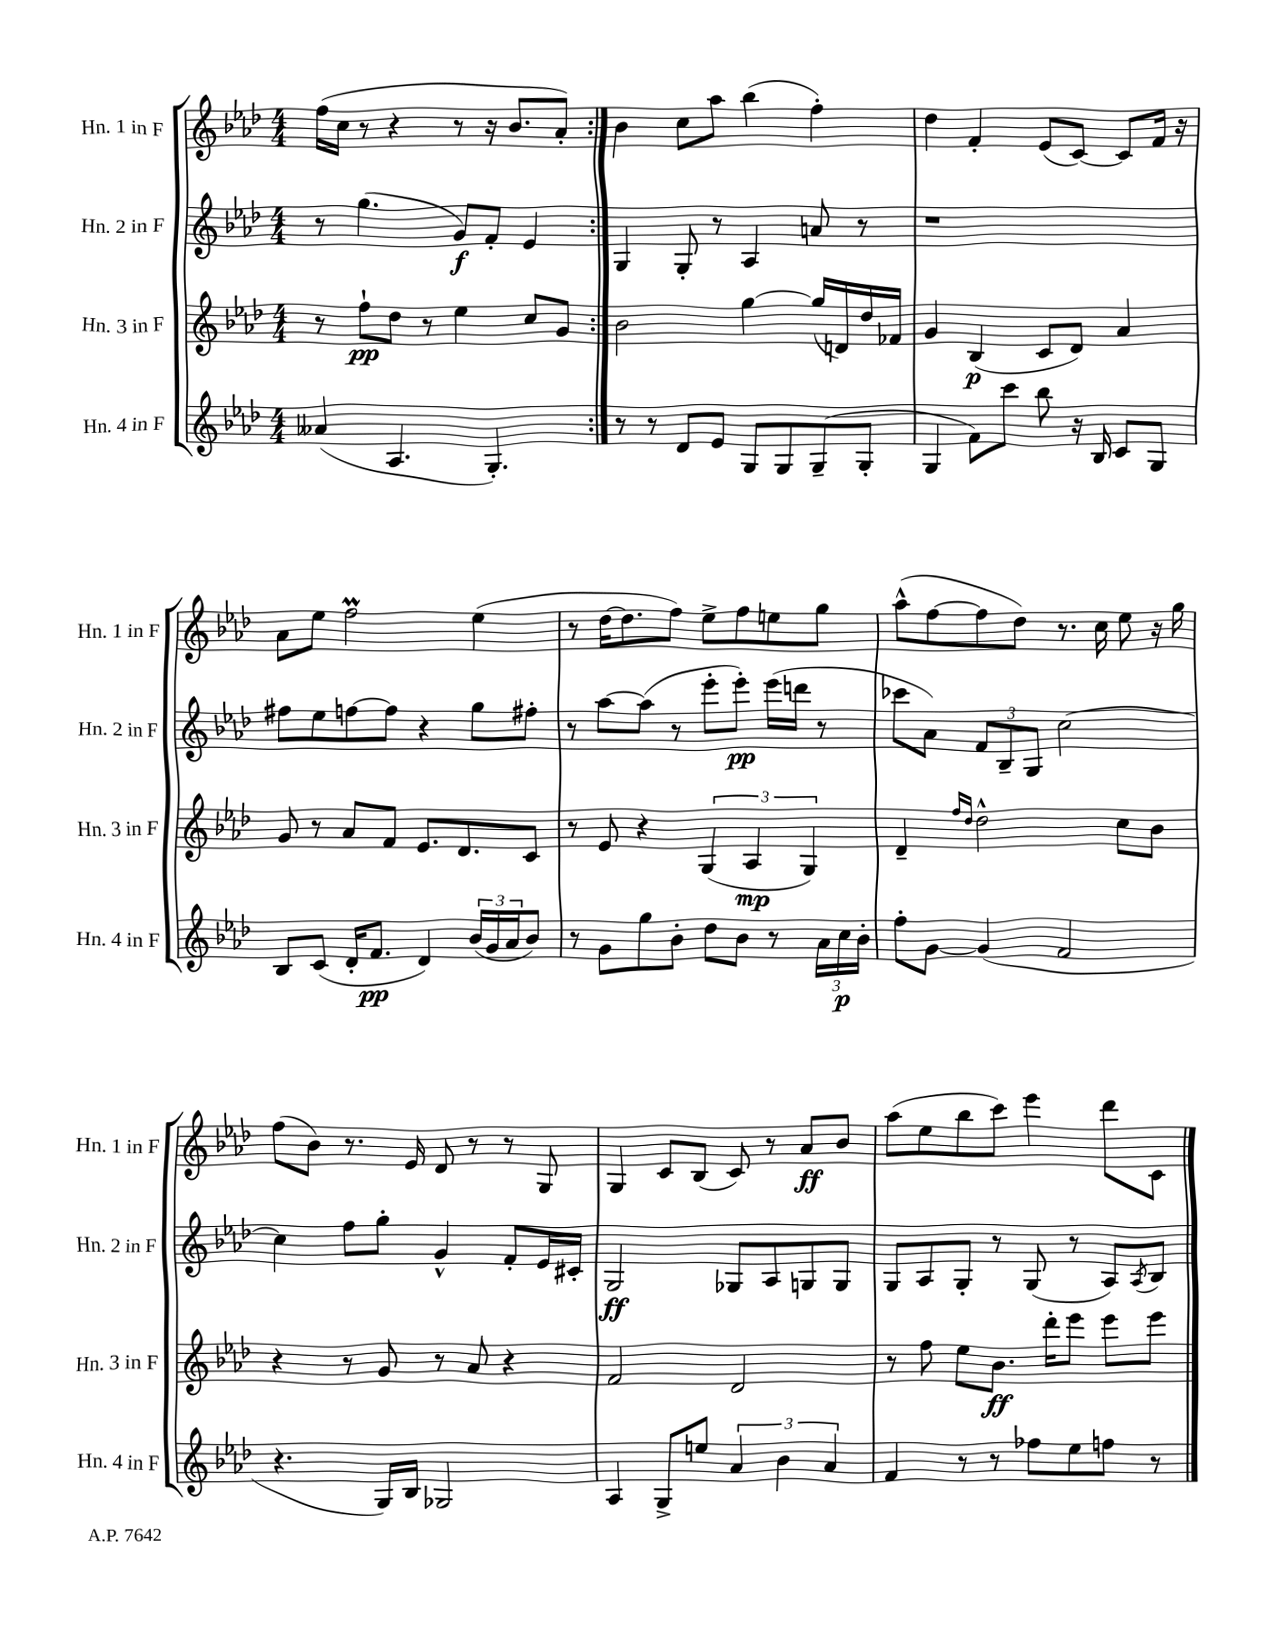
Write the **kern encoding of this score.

**kern	**dynam	**kern	**dynam	**kern	**dynam	**kern	**dynam
*part4	*part4	*part3	*part3	*part2	*part2	*part1	*part1
*staff4	*staff4	*staff3	*staff3	*staff2	*staff2	*staff1	*staff1
*I"Hn. 4 in F	*	*I"Hn. 3 in F	*	*I"Hn. 2 in F	*	*I"Hn. 1 in F	*
*I'Hn. 4 in F	*	*I'Hn. 3 in F	*	*I'Hn. 2 in F	*	*I'Hn. 1 in F	*
*clefG2	*	*clefG2	*	*clefG2	*	*clefG2	*
*k[b-e-a-d-]	*	*k[b-e-a-d-]	*	*k[b-e-a-d-]	*	*k[b-e-a-d-]	*
*M4/4	*	*M4/4	*	*M4/4	*	*M4/4	*
=54	=54	=54	=54	=54	=54	=54	=54
(4a--X/	.	8r	.	8r	.	(16ff\LL	.
.	.	.	.	.	.	16cc\JJ	.
.	.	8ff`\L	pp	(4.gg\	.	8r	.
4.A-/	.	8dd-\J	.	.	.	4r	.
.	.	8r	.	.	.	.	.
.	.	4ee-\	.	8g/L)	f	8r	.
4.G'/)	.	.	.	8f'/J	.	16r	.
.	.	.	.	.	.	8.b-/L	.
.	.	8cc/L	.	4e-/	.	.	.
.	.	8g/J	.	.	.	8a-'/J)	.
=55:|!	=55:|!	=55:|!	=55:|!	=55:|!	=55:|!	=55:|!	=55:|!
8r	.	2b-\	.	4G/	.	4b-\	.
8r	.	.	.	.	.	.	.
8d-/L	.	.	.	8G'/	.	8cc\L	.
8e-/J	.	.	.	8r	.	8aa-\J	.
8G/L	.	[4gg\	.	4A-/	.	(4bb-\	.
8G/	.	.	.	.	.	.	.
(8G~/	.	(16gg/LL]	.	8an/	.	4ff'\)	.
.	.	16dn/)	.	.	.	.	.
8G'/J	.	16dd-/	.	8r	.	.	.
.	.	16f-X/JJ	.	.	.	.	.
=56	=56	=56	=56	=56	=56	=56	=56
4G/	.	4g/	.	1r	.	4dd-\	.
8f\L)	.	(4B-/	p	.	.	4f'/	.
8ccc\J	.	.	.	.	.	.	.
8bb-\	.	8c/L	.	.	.	(8e-/L	.
16r	.	8d-/J)	.	.	.	[8c/J)	.
16B-/	.	.	.	.	.	.	.
8c/L	.	4a-/	.	.	.	8c/L]	.
8G/J	.	.	.	.	.	16f/Jk	.
.	.	.	.	.	.	16r	.
!!LO:LB:g=z
=57	=57	=57	=57	=57	=57	=57	=57
8B-/L	.	8g/	.	8ff#X\L	.	8a-\L	.
(8c/J	.	8r	.	8ee-\	.	8ee-\J	.
16d-'/KL	.	8a-/L	.	[8ffn\	.	2ffM\	.
8.f/J	pp	.	.	.	.	.	.
.	.	8f/J	.	8ff\J]	.	.	.
4d-/)	.	8.e-/L	.	4r	.	.	.
.	.	8.d-/	.	.	.	.	.
(24b-/LL	.	.	.	8gg\L	.	(4ee-\	.
24g/	.	.	.	.	.	.	.
24a-/J	.	.	.	.	.	.	.
8b-/J)	.	8c/J	.	8ff#X'\J	.	.	.
=58	=58	=58	=58	=58	=58	=58	=58
8r	.	8r	.	8r	.	8r	.
8g\L	.	8e-/	.	[8aa-\L	.	[16dd-\KL	.
.	.	.	.	.	.	8.dd-\]	.
8gg\	.	4r	.	(8aa-\J]	.	.	.
8b-'\J	.	.	.	8r	.	8ff\J)	.
8dd-\L	.	(6G/	.	8eee-'\L	.	8ee-^\L	.
8b-\J	.	.	.	8eee-'\J)	pp	8ff\	.
.	.	6A-/	mp	.	.	.	.
8r	.	.	.	(16eee-\LL	.	8een\	.
.	.	.	.	16dddn\JJ	.	.	.
.	.	6G/)	.	.	.	.	.
24a-\LL	.	.	.	8r	.	8gg\J	.
24cc\	p	.	.	.	.	.	.
24b-'\JJ	.	.	.	.	.	.	.
=59	=59	=59	=59	=59	=59	=59	=59
8ff'\L	.	4d-~/	.	8ccc-X\L	.	(8aa-^^\L	.
[8g\J	.	.	.	8a-\J)	.	[8ff\	.
.	.	16qqff/LL	.	.	.	.	.
.	.	16qqdd-/JJ	.	.	.	.	.
(4g/]	.	2dd-^^\	.	12f/L	.	8ff\]	.
.	.	.	.	12B-~/	.	.	.
.	.	.	.	.	.	8dd-\J)	.
.	.	.	.	12G/J	.	.	.
2f/	.	.	.	[2cc\	.	8.r	.
.	.	.	.	.	.	16cc\	.
.	.	8cc\L	.	.	.	8ee-\	.
.	.	8b-\J	.	.	.	16r	.
.	.	.	.	.	.	16gg\	.
!!LO:LB:g=z
=60	=60	=60	=60	=60	=60	=60	=60
4.r	.	4r	.	4cc\]	.	(8ff\L	.
.	.	.	.	.	.	8b-\J)	.
.	.	8r	.	8ff\L	.	8.r	.
16G/LL)	.	8g/	.	8gg'\J	.	.	.
16B-/JJ	.	.	.	.	.	16e-/	.
2G-X/	.	8r	.	4g^^/	.	8d-/	.
.	.	8a-/	.	.	.	8r	.
.	.	4r	.	8f'/L	.	8r	.
.	.	.	.	16e-/L	.	8G/	.
.	.	.	.	16c#X'/JJ	.	.	.
=61	=61	=61	=61	=61	=61	=61	=61
4A-/	.	2f/	.	2G/	ff	4G/	.
8G^/L	.	.	.	.	.	8c/L	.
8een/J	.	.	.	.	.	(8B-/J	.
6a-/	.	2d-/	.	8G-X/L	.	8c/)	.
.	.	.	.	8A-/	.	8r	.
6b-\	.	.	.	.	.	.	.
.	.	.	.	8Gn/	.	8a-/L	ff
6a-/	.	.	.	.	.	.	.
.	.	.	.	8G/J	.	8b-/J	.
=62	=62	=62	=62	=62	=62	=62	=62
4f/	.	8r	.	8G/L	.	(8aa-\L	.
.	.	8ff\	.	8A-/	.	8ee-\	.
8r	.	8ee-\L	.	8G'/J	.	8bb-\	.
8r	.	8.b-\J	ff	8r	.	8ccc\J)	.
8ff-X\L	.	.	.	(8G/	.	4eee-\	.
.	.	16ddd-'\KL	.	.	.	.	.
8ee-\	.	8eee-\J	.	8r	.	.	.
8ffn\J	.	8eee-\L	.	8A-/L)	.	8ddd-\L	.
.	.	.	.	8qA-/	.	.	.
8r	.	8eee-\J	.	8B-/J	.	8c\J	.
==	==	==	==	==	==	==	==
*-	*-	*-	*-	*-	*-	*-	*-
